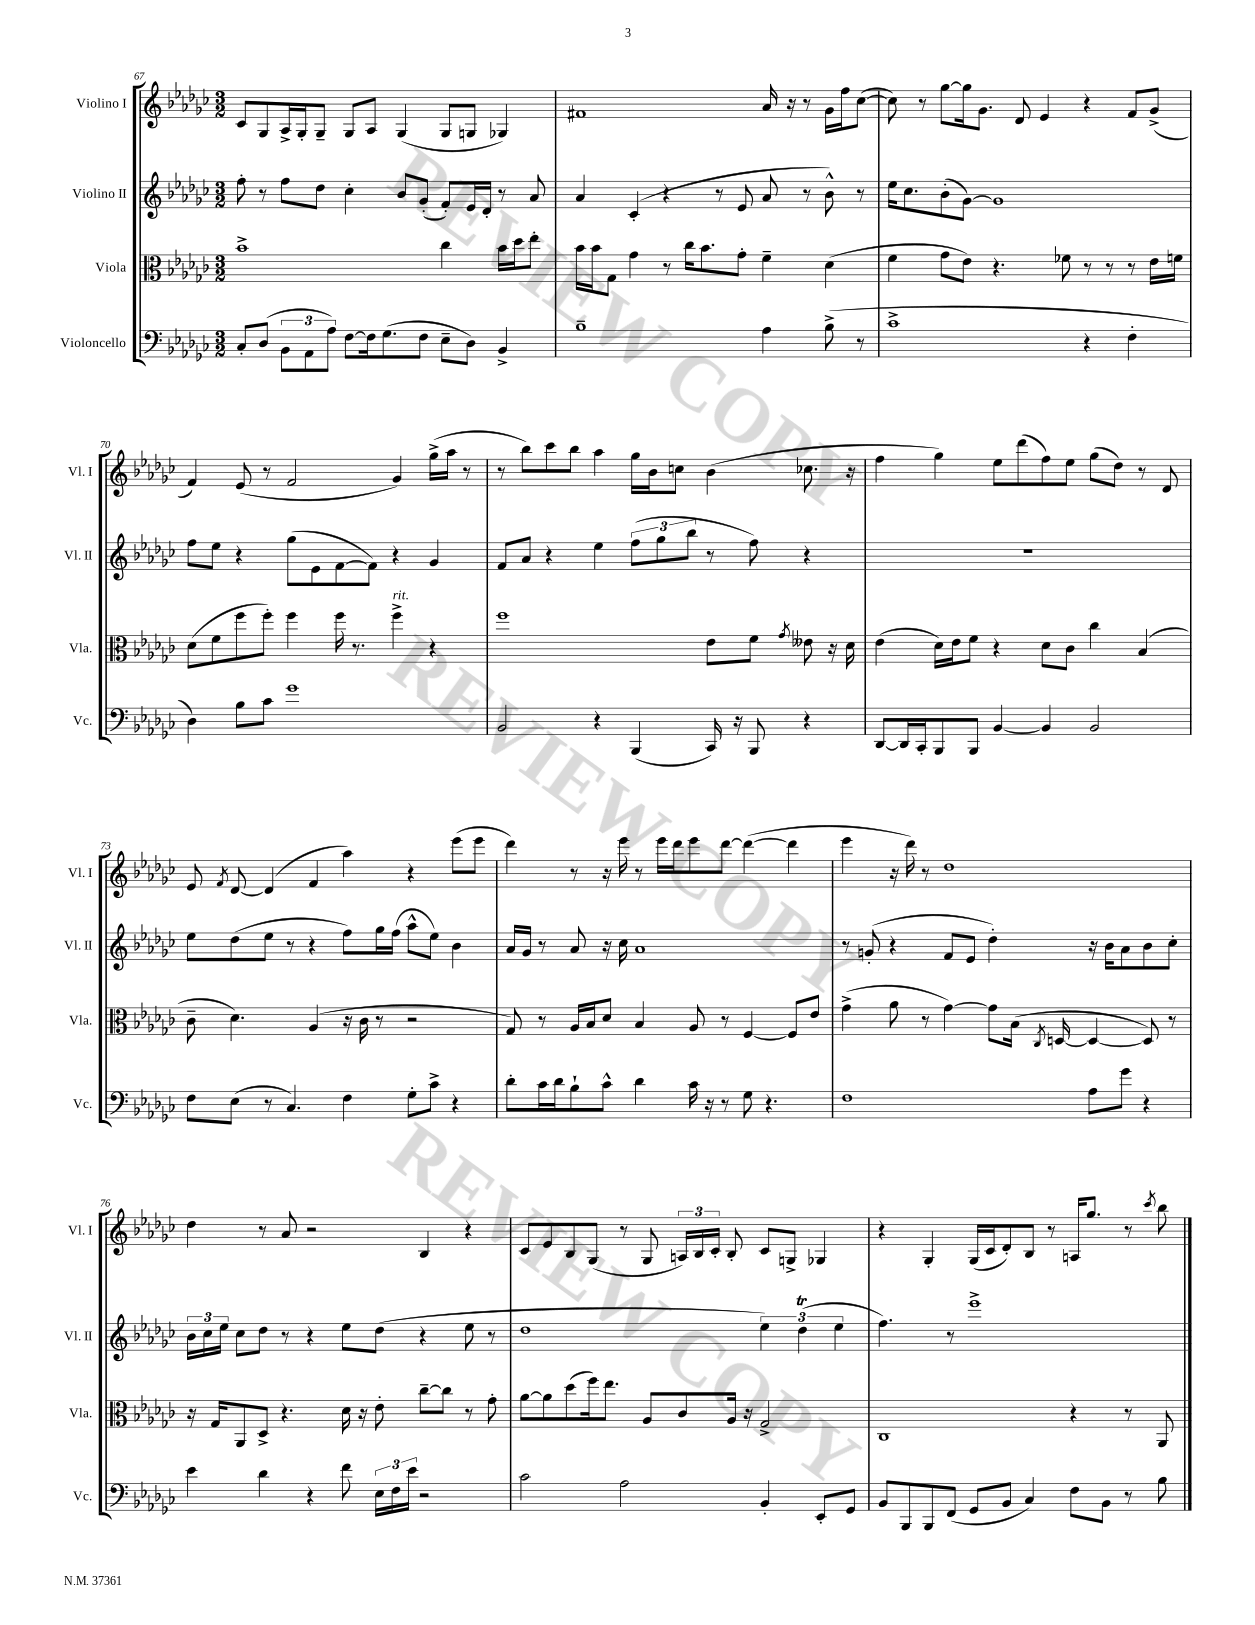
<<
\new StaffGroup <<
\new Staff = "s0" \with { instrumentName = "Violino I" shortInstrumentName = "Vl. I" } {
    \clef treble \key ges \major \numericTimeSignature \time 3/2
    \autoBeamOff ces'8[ ges8 aes16-> ges16-. ges8]-- ges8[ aes8] ges4( ges8[ g8] ges4) |
    fis'1 aes'16 r16 r8 ges'16[ f''16 ces''8]~( |
    ces''8) r8 ges''8[~ ges''16 ges'8.] des'8 ees'4 r4 f'8[ ges'8]->( |
    f'4) ees'8( r8 f'2 ges'4) ges''16[->( aes''16] r8 |
    r8 bes''8[) ces'''8 bes''8] aes''4 ges''16[ bes'16 c''8] bes'4( ces''8. r16 |
    f''4 ges''4) ees''8[ des'''8( f''8) ees''8] ges''8[( des''8]) r8 des'8 |
    ees'8 \acciaccatura { f'8 } des'8~ des'4( f'4 aes''4) r4 ees'''8[( ees'''8] |
    des'''4) r8 r16 ees'''16 r8 ees'''16[ des'''16 ees'''8 des'''8]~ des'''4~( des'''4 |
    ees'''4 r16 des'''16) r8 des''1 |
    des''4 r8 aes'8 r2 bes4 r4 |
    ces'8[ ees'8 bes8 ges8]( r8 ges8 \tuplet 3/2 { a16[) bes16 ces'16]-. } bes8-. ces'8[ g8]-> ges4 |
    r4 ges4-. ges16[( ces'16 des'8-.) bes8] r8 a16[ ges''8.] r8 \acciaccatura { ces'''8 } bes''8 \bar "|." |
}
\new Staff = "s1" \with { instrumentName = "Violino II" shortInstrumentName = "Vl. II" } {
    \clef treble \key ges \major \numericTimeSignature \time 3/2
    \autoBeamOff f''8-. r8 f''8[ des''8] ces''4-. bes'8[ ges'8]-.( f'8[-.) ees'16 des'16]-. r8 aes'8 |
    aes'4 ces'4-.( r4 r8 ees'8 aes'8 r8 bes'8-^) r8 |
    ees''16[ ces''8. bes'8-.( ges'8]~) ges'1 |
    f''8[ ees''8] r4 ges''8[( ees'8 f'8~ f'8]) r4 ges'4 |
    f'8[ aes'8] r4 ees''4 \tuplet 3/2 { f''8[( ges''8 bes''8] } r8 f''8) r4 |
    R1. |
    ees''8[ des''8( ees''8] r8 r4 f''8[) ges''16 f''16]( aes''8[-^ ees''8]) bes'4 |
    aes'16[ ges'16] r8 aes'8 r16 ces''16 aes'1 |
    r8 g'8-.( r4 f'8[ ees'8] des''4-.) r16 bes'16[ aes'8 bes'8 ces''8]-. |
    \tuplet 3/2 { bes'16[ ces''16 ees''16] } ces''8[ des''8] r8 r4 ees''8[ des''8]( r4 ees''8 r8 |
    des''1 \tuplet 3/2 { ees''4) des''4\trill( ees''4 } |
    f''4.) r8 ees'''1-> \bar "|." |
}
\new Staff = "s2" \with { instrumentName = "Viola" shortInstrumentName = "Vla." } {
    \clef alto \key ges \major \numericTimeSignature \time 3/2
    \autoBeamOff bes'1-> ces''4 bes'16[ des''16 ees''8]-. |
    bes'16[ bes'16 ges8] ges'4 r8 ces''16[ bes'8. ges'8]-. f'4-- des'4( |
    f'4 ges'8[ ees'8]) r4. fes'8 r8 r8 r8 ees'16[ f'16] |
    des'8[( f'8 f''8 f''8]-.) f''4 f''16 r8. f''4->^\markup { \italic "rit." } r4 |
    f''1 ees'8[ f'8] \acciaccatura { ges'8 } eeses'8 r16 des'16 |
    ees'4( des'16[) ees'16 f'8] r4 des'8[ ces'8] ces''4 bes4( |
    ces'8-- des'4.) aes4( r16 ces'16 r8 r2 |
    ges8) r8 aes16[ bes16 des'8] bes4 aes8 r8 f4~ f8[ ees'8] |
    ges'4->( aes'8 r8 ges'4~) ges'8[ bes16]( \acciaccatura { ces8 } d16~ d4~ d8) r8 |
    r16 ges16[ aes,8 des8]-> r4. des'16 r16 ees'8-. ces''8[~-- ces''8] r8 ges'8-. |
    aes'8[~ aes'8 des''8( f''16) ees''8.] aes8[ ces'8 aes16] r16 ges2-> |
    ces1 r4 r8 aes,8 \bar "|." |
}
\new Staff = "s3" \with { instrumentName = "Violoncello" shortInstrumentName = "Vc." } {
    \clef bass \key ges \major \numericTimeSignature \time 3/2
    \autoBeamOff ces8[-. des8]( \tuplet 3/2 { bes,8[ aes,8 aes8]) } f8[~ f16 ges8.( f8] ees8[-- des8]) bes,4-> |
    bes1-- aes4 bes8->( r8 |
    ces'1-> r4 f4-. |
    des4) bes8[ ces'8] ges'1 |
    bes,2 r4 bes,,4( ces,16) r16 bes,,8 r4 |
    des,8[~ des,16 ces,16-. bes,,8 bes,,8] bes,4~ bes,4 bes,2 |
    f8[ ees8]( r8 ces4.) f4 ges8[-. ces'8]-> r4 |
    des'8[-. ces'16 des'16 bes8-! ces'8]-^ des'4 ces'16 r16 r8 ges8 r4. |
    f1 aes8[ ges'8] r4 |
    ees'4 des'4 r4 f'8 \tuplet 3/2 { ees16[ f16 ees'16] } r2 |
    ces'2 aes2 bes,4-. ees,8[-. ges,8] |
    bes,8[ bes,,8 bes,,8 f,8]( ges,8[ bes,8] ces4) f8[ bes,8] r8 bes8 \bar "|." |
}
>>
>>
\layout { \context { \Score currentBarNumber = #67 } }
